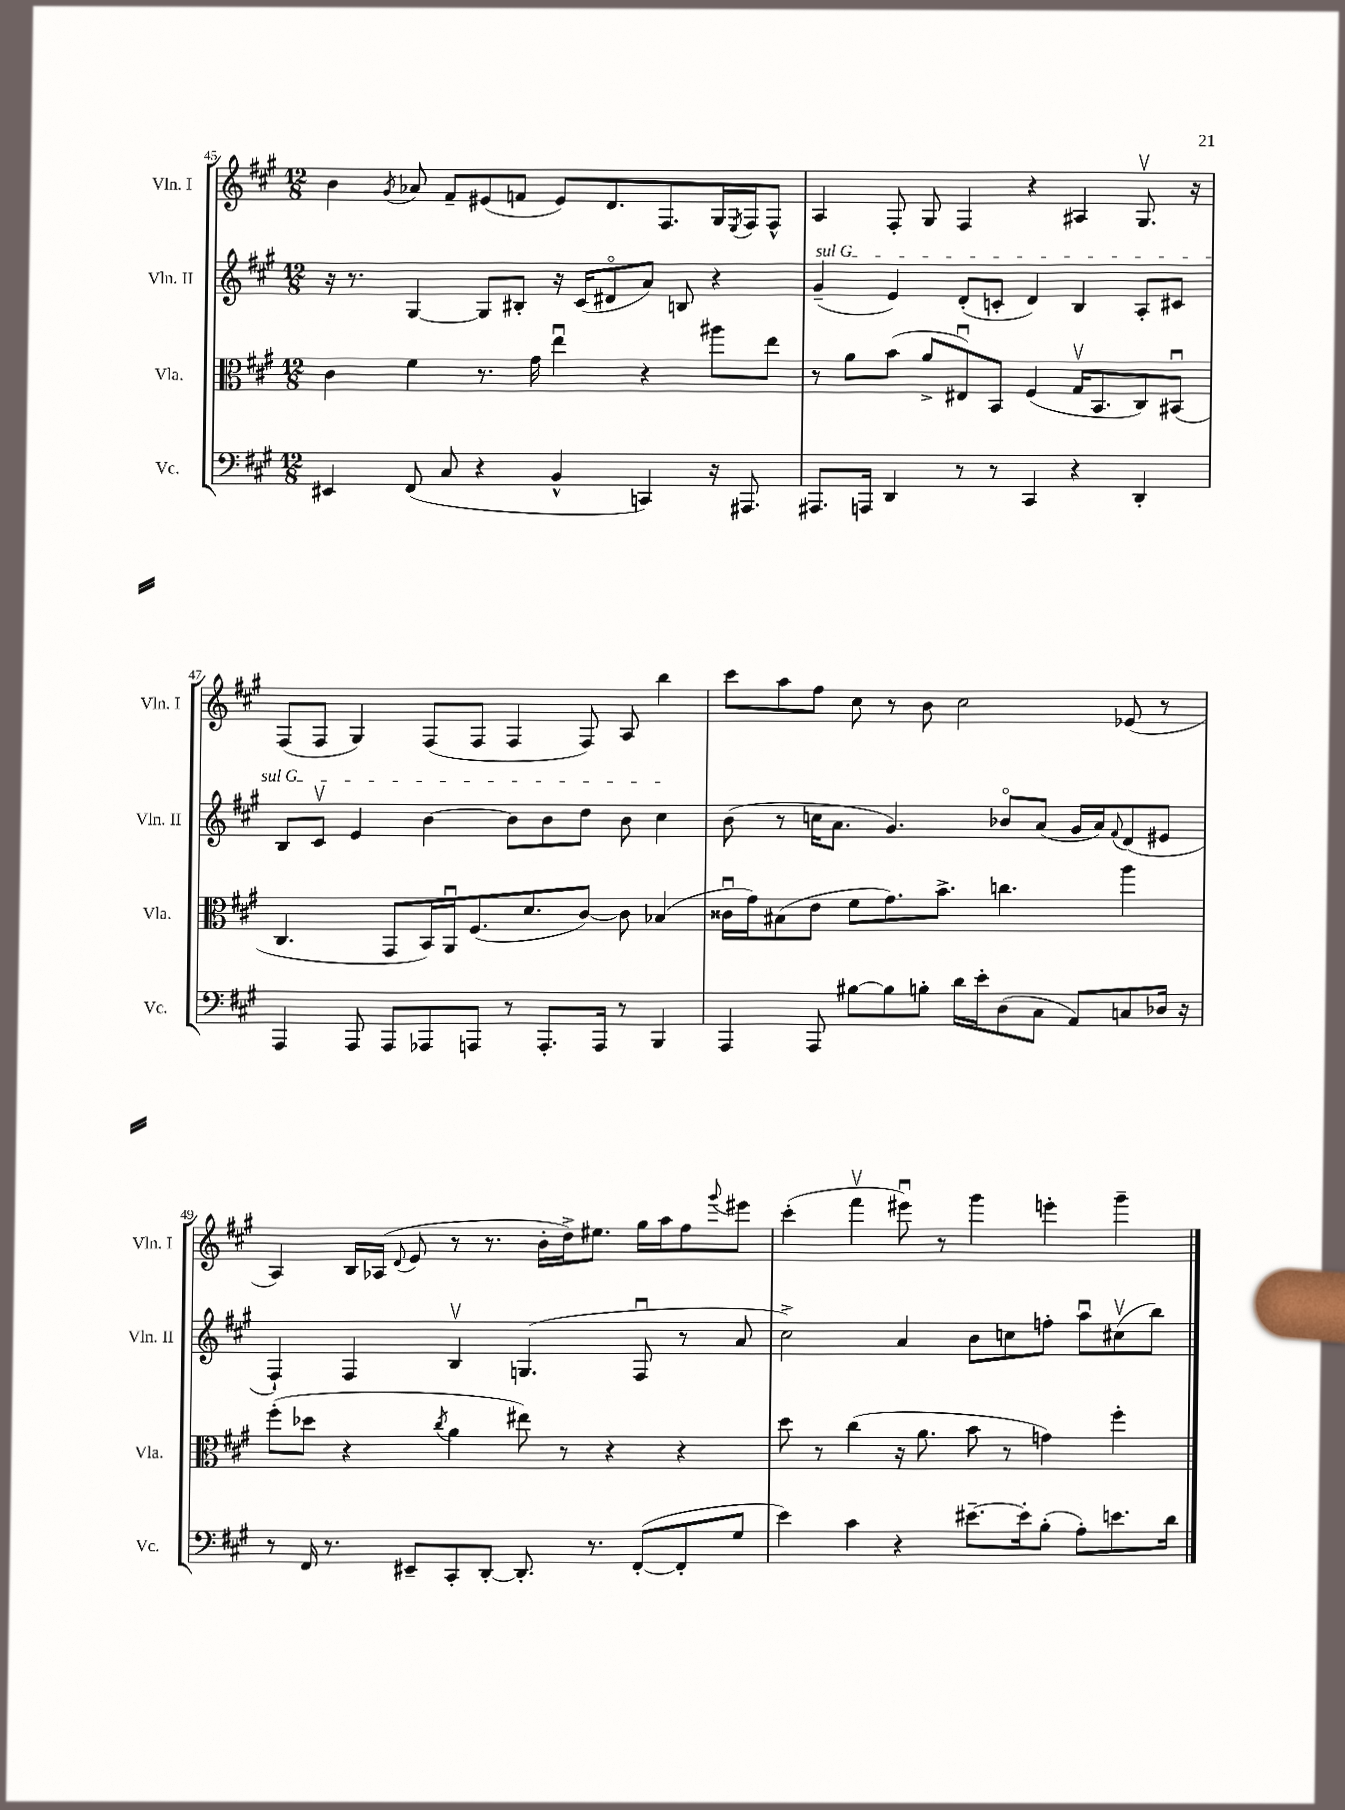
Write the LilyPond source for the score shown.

<<
\new StaffGroup <<
\new Staff = "s0" \with { instrumentName = "Vln. I" shortInstrumentName = "Vln. I" } {
    \clef treble \key a \major \numericTimeSignature \time 12/8
    b'4 \acciaccatura { gis'8 } aes'8 fis'8-- eis'8( f'8 eis'8) d'8. fis8. gis16 \acciaccatura { e8 } fis16 fis8-^ |
    a4 fis8-. gis8 fis4 r4 ais4 gis8.\upbow r16 |
    fis8( fis8 gis4) fis8( fis8 fis4 fis8) a8 b''4 |
    cis'''8 a''8 fis''8 cis''8 r8 b'8 cis''2 ees'8( r8 |
    a4) b16 aes16( \appoggiatura { d'8 } e'8 r8 r8. b'16-. d''16->) eis''8. gis''16 a''16 fis''8 \appoggiatura { gis'''8 } eis'''8 |
    cis'''4-.( fis'''4\upbow eis'''8\downbow) r8 gis'''4 e'''4-. gis'''4-- \bar "|." |
}
\new Staff = "s1" \with { instrumentName = "Vln. II" shortInstrumentName = "Vln. II" } {
    \clef treble \key a \major \numericTimeSignature \time 12/8
    r16 r8. gis4~ gis8 bis8-. r16 cis'16( dis'8\flageolet a'8) b8 r4 |
    \once \override TextSpanner.bound-details.left.text = \markup { \italic "sul G" } gis'4--\startTextSpan( e'4) d'8-.( c'8-. d'4) b4 a8-. cis'8 |
    b8 cis'8\upbow e'4 b'4~ b'8 b'8 d''8 b'8 cis''4\stopTextSpan |
    b'8( r8 c''16 a'8. gis'4.) bes'8\flageolet a'8( gis'16 a'16) \appoggiatura { fis'8 } d'8( eis'8 |
    fis4-!) fis4 b4\upbow g4.( fis8\downbow r8 a'8 |
    cis''2->) a'4 b'8 c''8 f''8-. a''8\downbow cis''8\upbow( b''8) \bar "|." |
}
\new Staff = "s2" \with { instrumentName = "Vla." shortInstrumentName = "Vla." } {
    \clef alto \key a \major \numericTimeSignature \time 12/8
    cis'4 fis'4 r8. gis'16 e''4\downbow r4 ais''8 e''8 |
    r8 a'8 b'8( a'8-> eis8\downbow) b,8 fis4( gis16\upbow b,8. cis8) bis,8\downbow( |
    cis4. gis,8 b,16) a,16\downbow fis8.( d'8. cis'8~) cis'8 bes4( |
    cisis'16\downbow gis'16) bis8( e'8 fis'8 gis'8.) b'8.-> c''4. a''4 |
    fis''8-.( des''8 r4 \acciaccatura { cis''8 } a'4 eis''8) r8 r4 r4 |
    d''8 r8 cis''4( r16 a'8. b'8 r8 g'4) fis''4-. \bar "|." |
}
\new Staff = "s3" \with { instrumentName = "Vc." shortInstrumentName = "Vc." } {
    \clef bass \key a \major \numericTimeSignature \time 12/8
    eis,4 fis,8( cis8 r4 b,4-^ c,4) r16 ais,,8. |
    ais,,8. a,,16 d,4 r8 r8 cis,4 r4 d,4-. |
    a,,4 a,,8 a,,8 aes,,8 a,,8 r8 a,,8.-. a,,16 r8 b,,4 |
    a,,4 a,,8 bis8~ bis8 b8-. d'16 e'16-. d8( cis8 a,8) c8 des16 r16 |
    r8 fis,16 r8. eis,8-- cis,8-. d,8~-. d,8.-. r8. fis,8~-.( fis,8-. gis8 |
    e'4) cis'4 r4 eis'8.~-- eis'16-. b8-.( a8-.) e'8. d'16 \bar "|." |
}
>>
>>
\layout { \context { \Score currentBarNumber = #45 } }
